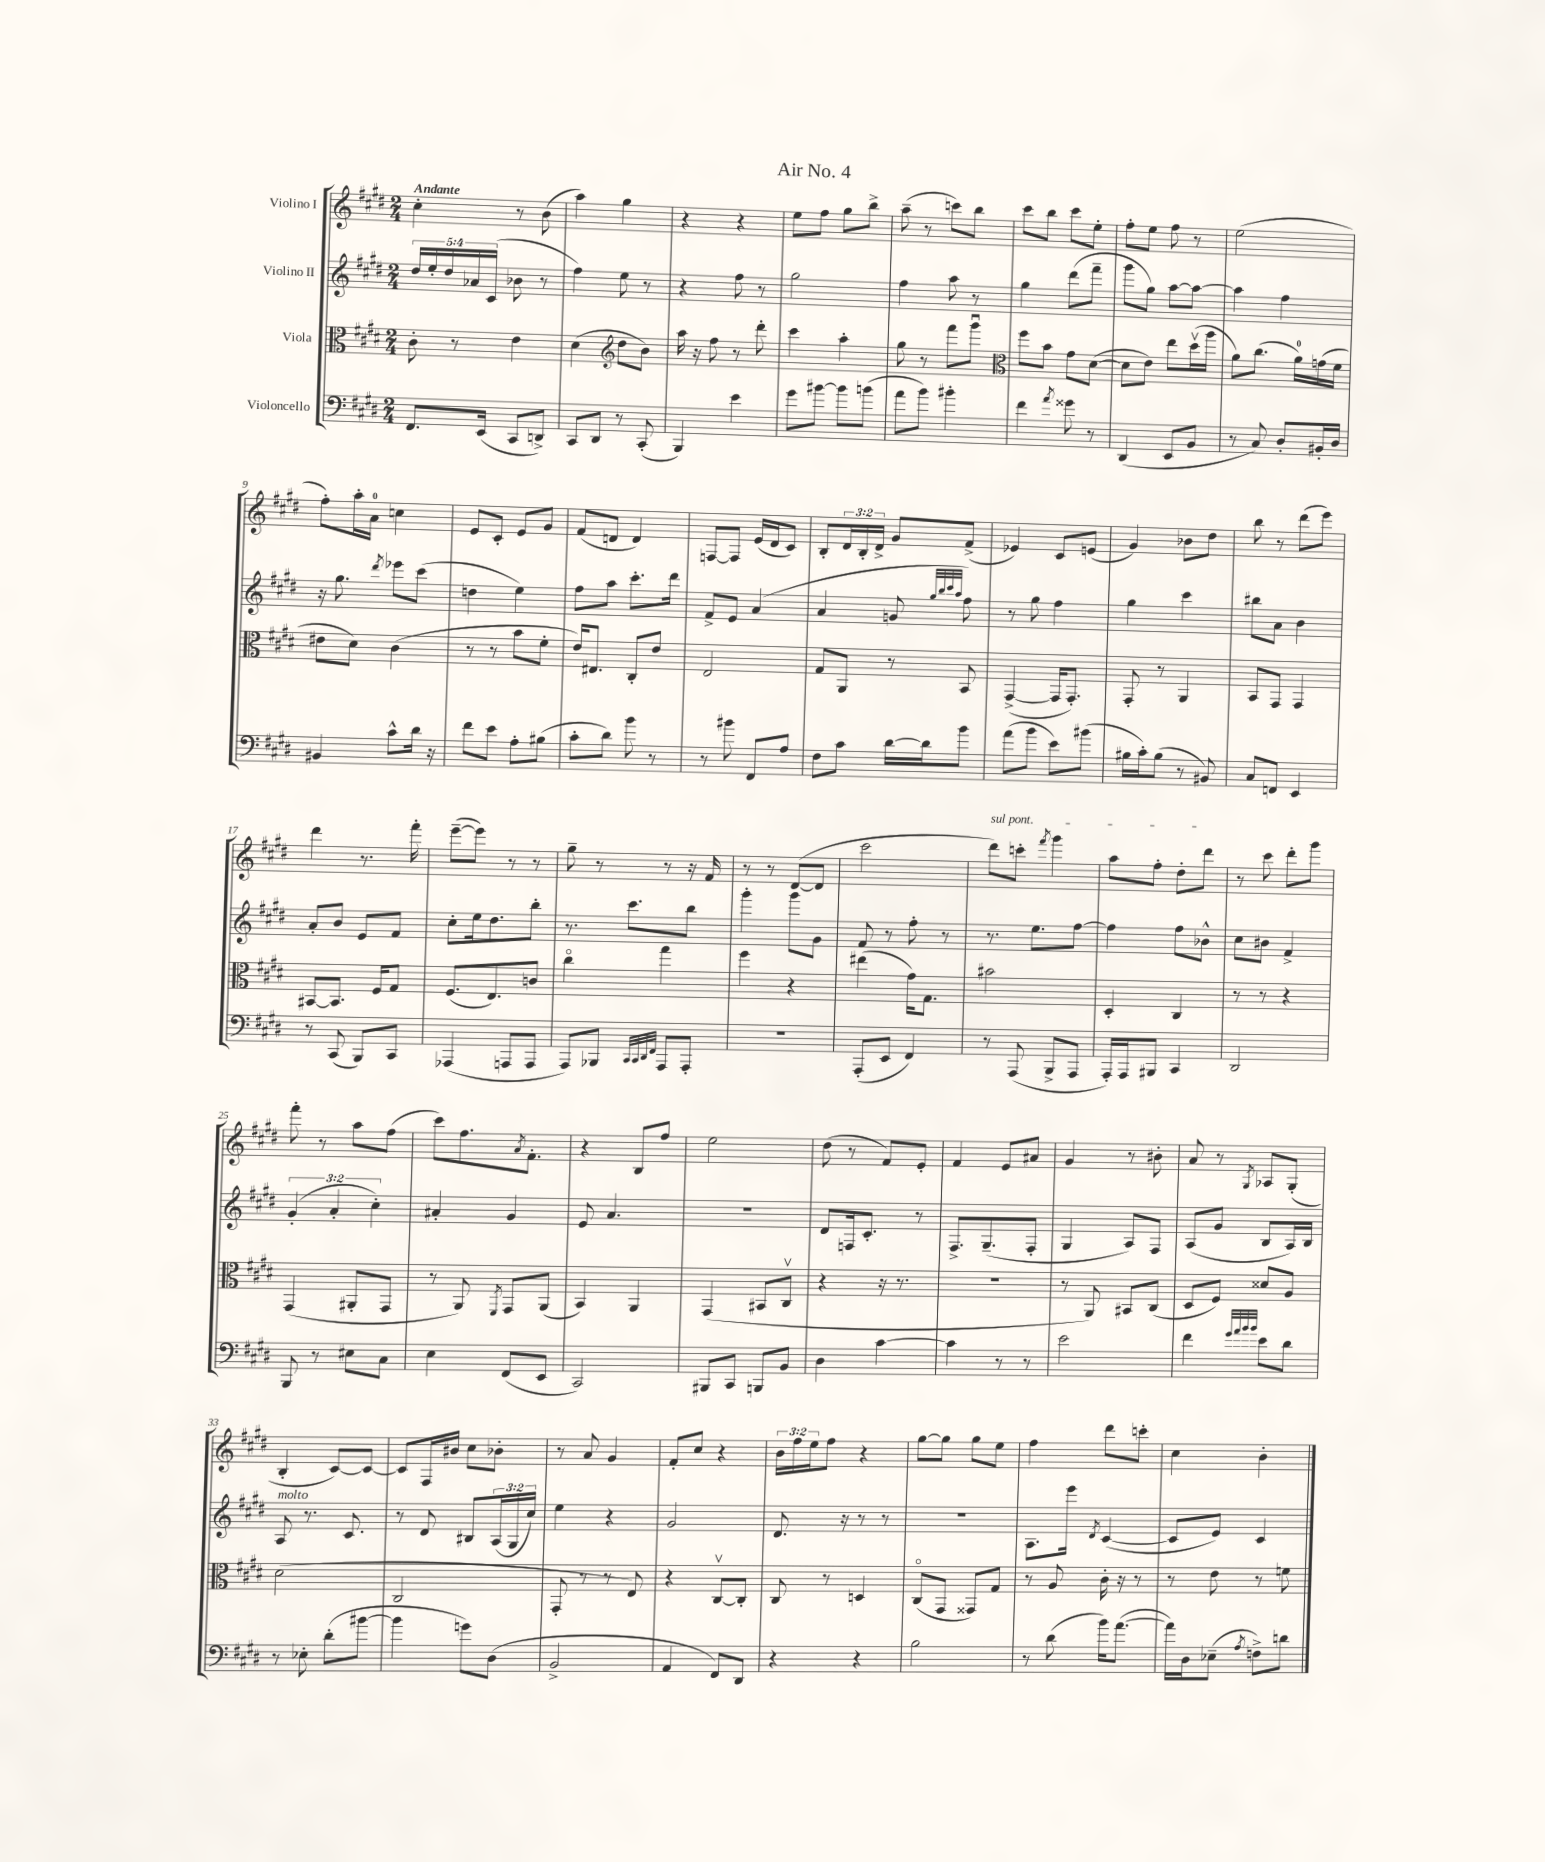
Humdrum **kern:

**kern	**kern	**kern	**kern
*part4	*part3	*part2	*part1
*staff4	*staff3	*staff2	*staff1
*I"Violoncello	*I"Viola	*I"Violino II	*I"Violino I
*clefF4	*clefC3	*clefG2	*clefG2
*k[f#c#g#d#]	*k[f#c#g#d#]	*k[f#c#g#d#]	*k[f#c#g#d#]
*M2/4	*M2/4	*M2/4	*M2/4
=1	=1	=1	=1
!	!	!	!LO:TX:a:B:t=Andante
8.FF#/L	8c#'\	20dd#/LL	4cc#'\
.	.	20ee'/	.
.	.	20dd#/	.
.	8r	.	.
.	.	20a-X/	.
(16EE/Jk	.	.	.
.	.	(20c#/JJ	.
8CC#/L	4e\	8b-X\	8r
8DDn^/J)	.	8r	(8b\
=2	=2	=2	=2
8CC#/L	(4d#\	4ff#\)	4aa\)
8DD#/J	.	.	.
*	*clefG2	*	*
8r	8dd#\L	8ee\	4gg#\
(8CC#'/	8b\J)	8r	.
=3	=3	=3	=3
4BBB/)	16aa\	4r	4r
.	16r	.	.
.	8ff#\	.	.
4e\	8r	8ff#\	4r
.	8ddd#'\	8r	.
=4	=4	=4	=4
8g#\L	4ccc#\	2gg#\	8ee\L
[8b#X\J	.	.	8ff#\J
8b#\L]	4aa'\	.	8gg#\L
(8bn\J	.	.	8bb^\J
=5	=5	=5	=5
8a\L	8gg#\	4ff#\	(8aa~\
8b\J)	8r	.	8r
4b#X'\	8fff#\L	8aa\	8cccn\L)
.	8ggg#u\J	8r	8bb\J
=6	=6	=6	=6
*	*clefC3	*	*
4f#\	8ff#\L	4gg#\	8ccc#\L
.	8b\J	.	8bb\J
8qa/	.	.	.
8g##X\	8g#\L	(8ddd#\L	8ccc#\L
8r	([8d#\J	8fff#~\J	8ee'\J
=7	=7	=7	=7
(4DD#/	8d#\L]	8ggg#\L	8ff#'\L
.	8e\J)	8gg#\J)	8ee\J
8EE/L	8ee\L	[8aa\L	8ff#\
8BB/J	(16dd#v\L	8aa\J_	8r
.	16aa\JJ	.	.
=8	=8	=8	=8
8r	8a\L)	4aa\]	(2ee\
8C#/)	(8.cc#\J	.	.
8D#'/L	.	4ff#\	.
.	16a\LL)	.	.
16BB#X'/L	(16gn\	.	.
16D#/JJ	16f#\JJ	.	.
!!LO:LB:g=z
=9	=9	=9	=9
4BB#X/	8e#X\L	16r	8ff#'\L)
.	.	8.gg#\	.
.	8d#\J)	.	16aa'\L
.	.	.	16a\JJ
.	.	8qddd#/	.
8c#^^\L	(4c#\	8eee-X\L	4ccn\
16d#\Jk	.	(8ccc#\J	.
16r	.	.	.
=10	=10	=10	=10
8f#\L	8r	4ddn\	8e/L
8e\J	8r	.	8c#'/J
8A'\L	8b\L	4ee\)	8e/L
(8B#X\J	8f#'\J	.	8g#/J
=11	=11	=11	=11
8c#'\L	16e/KL)	8ff#\L	(8f#/L
.	8.E#X/J	.	.
8d#\J)	.	8aa\J	8dn/J
8b\	8C#'/L	8.ccc#'\L	4d/)
8r	8e/J	.	.
.	.	16ddd#\Jk	.
=12	=12	=12	=12
8r	2E/	8f#^/L	[8Fn/L
8b#X\	.	8e/J	8F/J]
8FF#/L	.	(4a/	(16e/LL
.	.	.	16d#/J
8A/J	.	.	8c#/J)
=13	=13	=13	=13
8F#\L	8G#/L	4a/	8B'/L
8c#\J	8AA/J	.	24d#/L
.	.	.	24B'/
.	.	.	24d#^/JJ
[16d#\LL	8r	8gn/	8g#/L
16d#\J]	.	.	.
.	.	32qqgg#/LLL	.
.	.	32qqbb/	.
.	.	32qqccc#/	.
.	.	32qqaa/JJJ	.
8b\J	8BB/	8ff#\)	(8f#^/J
=14	=14	=14	=14
(8a\L	([4GG#^/	8r	4e-X/)
8b\J	.	8gg#\	.
8e\L)	16GG#/KL]	4ff#\	8c#/L
.	8.GG#'/J)	.	.
(8b#X\J	.	.	(8en/J
=15	=15	=15	=15
16B#X\LL	8GG#'/	4gg#\	4g#/)
16c#'\J)	.	.	.
(8B#\J	8r	.	.
8r	4AA/	4ccc#\	8b-X\L
8BB#X/)	.	.	8dd#\J
=16	=16	=16	=16
8C#/L	8BB/L	8bb#X\L	8bb\
8FFn/J	8GG#/J	8a\J	8r
4EE/	4GG#/	4b\	(8ddd#\L
.	.	.	8eee\J)
!!LO:LB:g=z
=17	=17	=17	=17
8r	[8BB#X/L	8a'/L	4ddd#\
(8CC#/	8.BB#/J]	8b/J	.
8BBB/L)	.	8e/L	8.r
.	16F#/KL	.	.
8CC#/J	8G#/J	8f#/J	.
.	.	.	16fff#'\
=18	=18	=18	=18
(4AAA-X/	(8.F#/L	8cc#'\L	([8eee~\L
.	.	16ee\k	8eee\J])
.	8.E/)	8.dd#\	.
8AAAn/L	.	.	8r
8AAA/J	8cn/J	8bb'\J	8r
=19	=19	=19	=19
8AAA/L)	4cc#\	8.r	8gg#~\
8BBB-X/J	.	.	8r
.	.	8.ccc#\L	.
32qqCC#/LLL	.	.	.
32qqCC#/	.	.	.
32qqDD#/	.	.	.
32qqFF#/JJJ	.	.	.
8AAA/L	4gg#\	.	8r
8AAA'/J	.	8bb\J	16r
.	.	.	16f#/
=20	=20	=20	=20
2r	4ff#\	4ggg#'\	8r
.	.	.	8r
.	4r	8ggg#\L	([8d#/L
.	.	8g#\J	8d#/J]
=21	=21	=21	=21
(8AAA'/L	(4ee#X\	8f#/	2ccc#\
8EE/J	.	8r	.
4FF#/)	16g#\KL)	8ff#'\	.
.	8.G#\J	.	.
.	.	8r	.
=22	=22	=22	=22
!	!	!	!LO:TX:a:i:t=sul pont.
8r	2b#X\	8.r	8ddd#\L)
(8AAA/	.	.	8cccn'\J
.	.	8.ee\L	.
.	.	.	8qfff#/
8BBB^/L	.	.	4ggg#\
8AAA/J	.	[8ff#\J	.
=23	=23	=23	=23
16AAA'/LL)	4D#'/	4ff#\]	8aa\L
16AAA/J	.	.	.
8BBB#X/J	.	.	8ff#'\J
4CC#/	4C#/	8ff#\L	8dd#'\L
.	.	8b-X^^\J	8ddd#\J
=24	=24	=24	=24
2DD#/	8r	8cc#\L	8r
.	8r	8b#X\J	8ccc#\
.	4r	4f#^/	8ddd#'\L
.	.	.	8ggg#\J
!!LO:LB:g=z
=25	=25	=25	=25
8BBB/	(4GG#/	(6g#'/	8fff#'\
8r	.	.	8r
.	.	6a'/	.
8E#X\L	8AA#X'/L	.	8aa\L
.	.	6cc#'\)	.
8C#\J	8GG#/J	.	(8ff#\J
=26	=26	=26	=26
4E\	8r	4a#X'/	8ccc#\L)
.	8AA/)	.	8.ff#\
.	8qFF#/	.	.
(8FF#/L	8GG#/L	4g#/	.
.	.	.	8qa/
.	.	.	8.f#'\J
8EE/J	(8AA/J	.	.
=27	=27	=27	=27
2CC#/)	4BB/)	8e/	4r
.	.	4.a/	.
.	4AA/	.	8B/L
.	.	.	8ff#/J
=28	=28	=28	=28
8BBB#X/L	(4GG#/	2r	2ee\
8CC#/J	.	.	.
8BBBn/L	8BB#X/L	.	.
8BB/J	8C#v/J	.	.
=29	=29	=29	=29
4D#\	4r	8d#/L	(8dd#\
.	.	16Fn/k	8r
.	.	8.c#'/J	.
[4c#\	16r	.	8f#/L)
.	8.r	.	.
.	.	8r	8e'/J
=30	=30	=30	=30
4c#\]	2r	8.F#^/L	4f#/
.	.	(8.G#~/	.
8r	.	.	8e/L
8r	.	8F#'/J	8a#X/J
=31	=31	=31	=31
2e\	8r	4G#/	4g#/
.	8AA/)	.	.
.	8BB#X/L	8A/L)	8r
.	(8C#/J	8F#/J	8b#X'\
=32	=32	=32	=32
4f#\	8D#/L	(8A/L	8a/
.	8F#/J)	8g#/J	8r
32qqg#/LLL	.	.	.
32qqa/	.	.	.
32qqb/	.	.	.
32qqb/JJJ	.	.	8qG#/
8e\L	8d##X/L	8B/L	8A-X/L
8d#\J	8A/J	16A/L)	(8G#'/J
.	.	16B/JJ	.
!!LO:LB:g=z
=33	=33	=33	=33
!	!	!LO:TX:a:i:t=molto	!
8r	(2d#\	8A/	4B'/
8E-X'\	.	8.r	.
(8d#'\L	.	.	[8c#/L)
.	.	8.c#/	.
[8b#X\J	.	.	8c#/J_
=34	=34	=34	=34
4b#\]	2C#/	8r	8c#/L]
.	.	8d#/	16F#/L
.	.	.	16b#X/JJ
8gn\L)	.	8B#X/L	8cc#\L
(8D#\J	.	(24A/L	8b-X'\J
.	.	24G#/	.
.	.	24cc#/JJ)	.
=35	=35	=35	=35
2BB^/	8GG#'/	4ee\	8r
.	8r	.	8a/
.	8r	4r	4g#/
.	8E/)	.	.
=36	=36	=36	=36
4AA/	4r	2g#/	8f#'/L
.	.	.	8cc#/J
8FF#/L)	[8C#v/L	.	4r
8DD#/J	8C#'/J]	.	.
=37	=37	=37	=37
4r	8C#/	8.d#/	24b\LL
.	.	.	24ff#\
.	.	.	24ee\J
.	8r	.	8ff#\J
.	.	16r	.
4r	4Dn/	8r	4r
.	.	8r	.
=38	=38	=38	=38
2B\	(8C#/L	2r	[8gg#\L
.	8GG#/J	.	8gg#\J]
.	8GG##X/L)	.	8gg#\L
.	8G#/J	.	8ee\J
=39	=39	=39	=39
8r	8r	8.A\L	4ff#\
(8d#\	8A/	.	.
.	.	16eee\Jk	.
.	.	8qd#/	.
16b\KL)	16c#'\	([4c#/	8ddd#\L
([8.a\J	16r	.	.
.	8r	.	8cccn'\J
=40	=40	=40	=40
16a\LL])	8r	8c#/L]	4cc#\
16D#\J	.	.	.
(8E-X~\J	8e\	8e/J)	.
8qA/	.	.	.
8Fn^\L)	8r	4c#/	4b'\
8dn\J	8fn\	.	.
==	==	==	==
*-	*-	*-	*-
